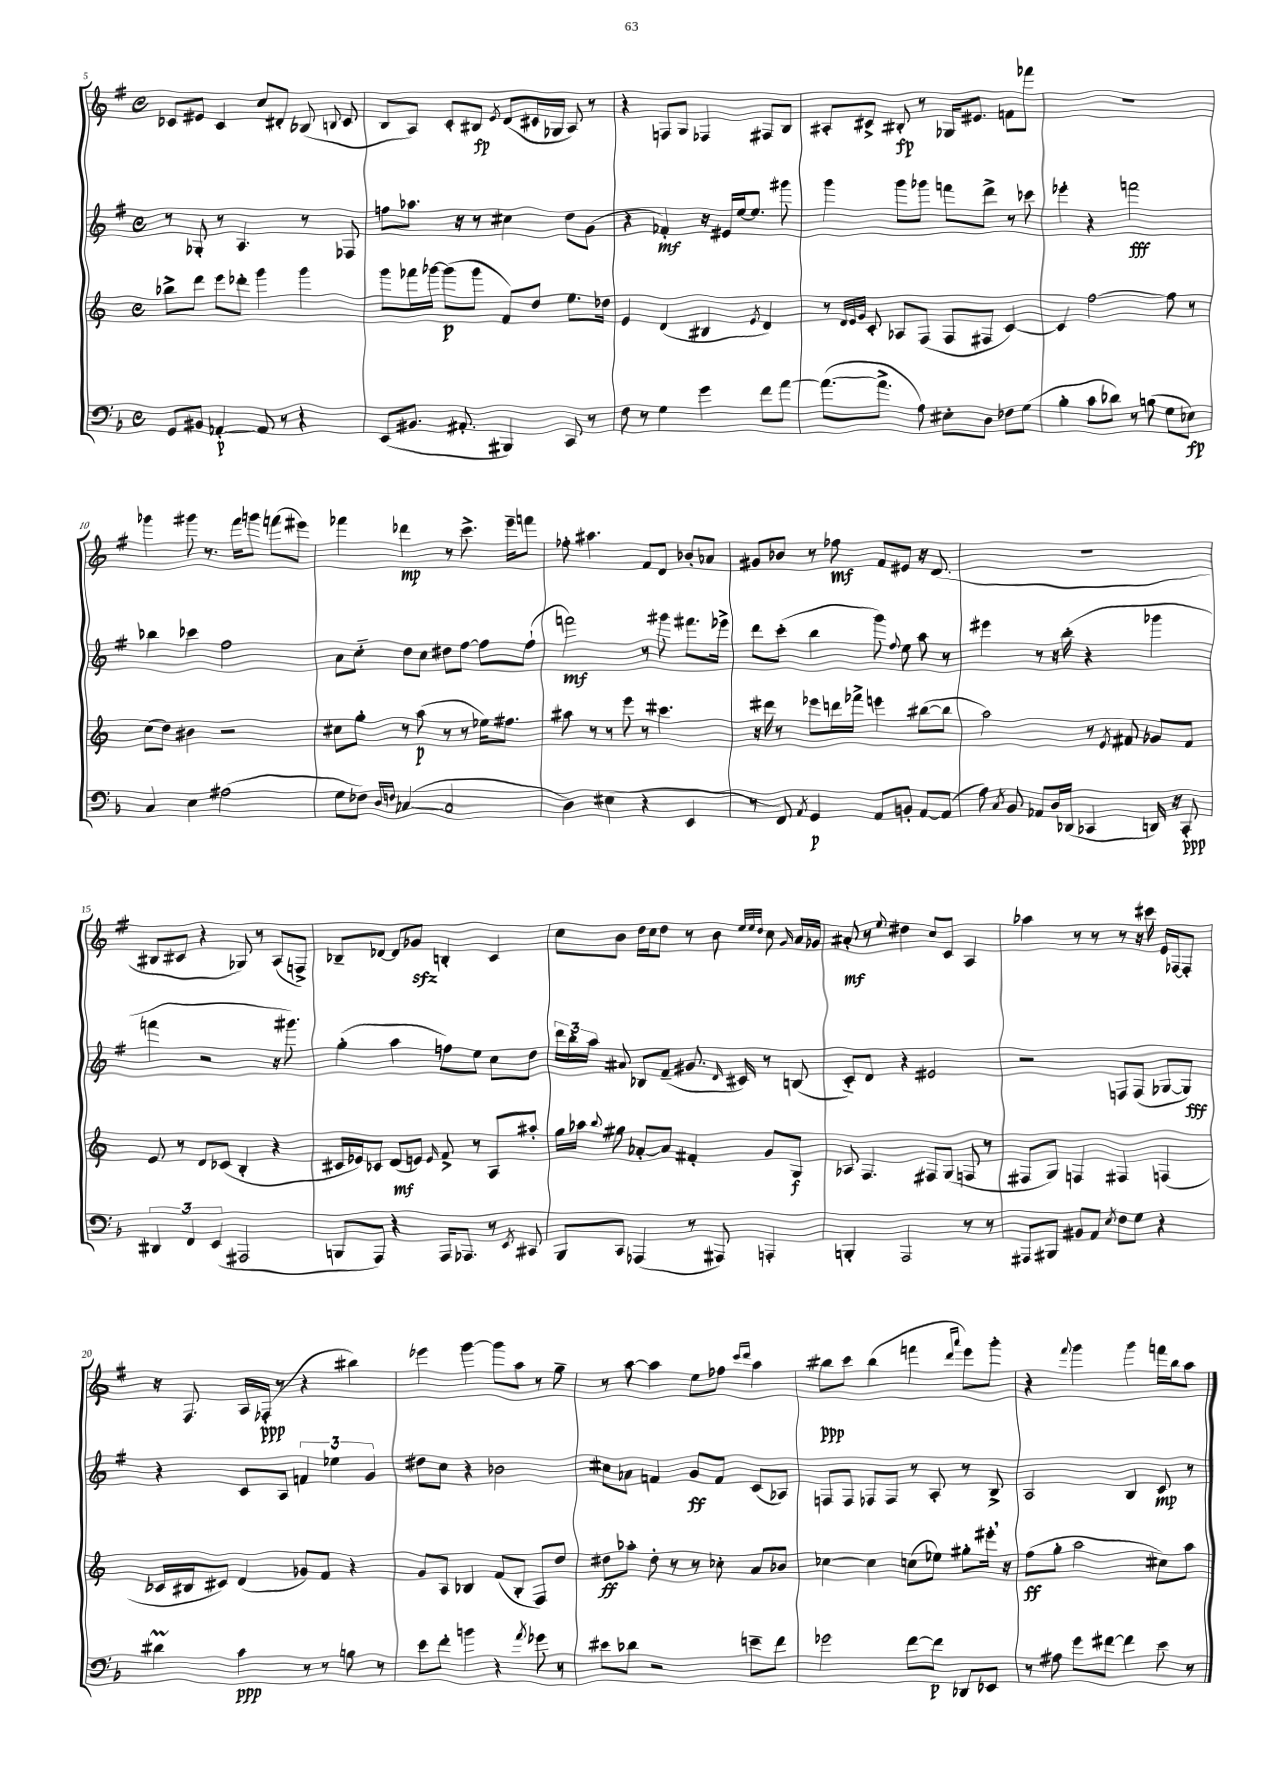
<<
\new StaffGroup <<
\new Staff = "s0" {
    \clef treble \key g \major \defaultTimeSignature \time 4/4
    \autoBeamOff ces'8[ eis'8] ces'4 c''8[ dis'8]-. bes8( \appoggiatura { b8 } ces'8 |
    b8[ a8]) c'8[-. bis8]\fp \acciaccatura { e'8 } d'8[( cis'16 ges16] a8) r8 |
    r4 f8[ g8] fes4 fis8[ b8] |
    ais8[-. cis'8]-> bis8-.\fp r8 ges16[ eis'8.] f'8[ fes'''8] |
    R1 |
    ges'''4 gis'''8 r8. fis'''16[ g'''8] f'''8[( eis'''8]) |
    fes'''4 des'''4\mp r8 c'''8.-> e'''16[-- f'''8] |
    fes''8-. ais''4. fis'8[ d'8] bes'8[-. aes'8] |
    gis'8[ bes'8] r8 fes''8\mf fis'8[ eis'8] r16 d'8.( |
    R1 |
    bis8[ cis'8] r4 ges8) r8 a8[( f8]->) |
    bes8[-- des'8]~ des'8[ ges'8]\sfz b4-. c'4 |
    c''8[ b'8] d''16[ c''16 d''8] r8 b'8 \grace { e''32[ e''32 d''32] } c''8 \grace { g'16 } a'16[ ges'16] |
    ais'8-.\mf r8 \appoggiatura { e''8 } dis''4 c''8[ c'8] a4 |
    aes''4 r8 r8 r8 r16 cis'''16 e'16[ fes16~ fes8]-. |
    r16 fis8. a16[ fes16]-.\ppp( r8 r4 bis''4) |
    ees'''4 g'''4~ g'''8[ a''8] r8 g''8-- |
    r8 a''8~ a''4 e''8[ fes''8] \grace { c'''16[ d'''16] } a''4 |
    bis''8[\ppp c'''8] bis''4( f'''4 \grace { d'''16[ a'''16] } e'''8[) g'''8]-. |
    r4 \appoggiatura { fis'''8 } g'''4 g'''4 f'''16[ b''16 a''8] \bar "|." |
}
\new Staff = "s1" {
    \clef treble \key g \major \defaultTimeSignature \time 4/4
    \autoBeamOff r8 ges8-. r8 a4. r8 fes8 |
    f''8[ aes''8.] r16 r8 cis''4 d''8[ g'8]( |
    r4 fes'4-.\mf) r16 eis'16[ e''16~ e''8.] gis'''8 |
    g'''4 g'''8[ ges'''8] f'''8[ d'''8]-> r8 ces'''8 |
    ees'''4-. r4 f'''2\fff |
    bes''4 ces'''4 fis''2 |
    a'8[ c''8]-_ d''8[ c''8] dis''8[ fis''8]~ fis''8[ fis''8]-!( |
    f'''2\mf) r8 gis'''8 fis'''8.[ ees'''16]-> |
    d'''8[ c'''8]-.( b''4 g'''8) \appoggiatura { fis''8 } e''8 a''8 r8 |
    eis'''4 r8 r16 b''16-.( r4 ges'''4 |
    f'''4 r2 r16 gis'''8.) |
    g''4-.( a''4 f''8[) e''8] c''8[ d''8] |
    \tuplet 3/2 { d'''16[ b''16-. a''16] } ais'8 bes8[ fis'8]--( gis'8. \grace { d'16 } cis'16) r8 b8( |
    c'8[-_) d'8] r4 eis'2 |
    r2 f8[ f8]( ges8[~ ges8]\fff) |
    r4 c'8[ a8] \tuplet 3/2 { f'4 ees''4 g'4 } |
    dis''8[ c''8] r4 bes'2 |
    cis''8[ aes'8] f'4 g'8[\ff f'8] c'8[( aes8]) |
    f8[ f8] fes8[ fes8] r8 a8-. r8 b8-> |
    a2 b4 c'8\mp r8 \bar "|." |
}
\new Staff = "s2" {
    \clef treble \key c \major \defaultTimeSignature \time 4/4
    \autoBeamOff bes''8[-> d'''8] e'''8[ des'''8]-. g'''4 g'''4 |
    g'''8[ fes'''16 ges'''16]~ ges'''8[\p( ges'''8] f'8[) d''8] e''8.[ des''16] |
    e'4 d'4( bis4 \acciaccatura { e'8 } d'4) |
    r8 \grace { d'32[ e'32 g'32] } c'8-. aes8[ f8]( f8[ fis8] c'4~) |
    c'4 f''2~ f''8 r8 |
    c''8[( d''8]) bis'4 r2 |
    cis''8[ g''8]-. r8 a''8\p( r8 r8 ees''16[) fis''8.] |
    ais''8 r8 r8 e'''8 r8 cis'''4. |
    r16 dis'''16 r8 ees'''8[ d'''16 fes'''16]-> e'''4 bis''8[~( bis''8] |
    a''2) r8 \acciaccatura { e'8 } fis'8 ges'8[ fis'8] |
    e'8 r8 d'8[ ces'8]( b4-. r4 |
    cis'16[ ees'16) ces'8] d'8[\mf( e'8]) \grace { e'16 } f'8-> r8 a8[ ais''8]-. |
    g''16[ aes''16] \appoggiatura { b''8 } gis''8 aes'8[~-. aes'8] fis'4-. g'8[ g8]\f |
    aes8 f4. fis8[ g8]( f8 r8 |
    fis8[ g8]) f4 fis4 f4( |
    ces'16[ bis16 cis'8]) d'4( ges'8[) f'8] r4 |
    g'8[ a8] bes4 f'8[( bes8]-. f8[) d''8] |
    dis''8[\ff aes''8]-. dis''8-. r8 r8 ces''8-. a'8[ bes'8] |
    ces''4~ ces''4 c''8[( ees''8]) gis''8[-. eis'''16]-. \breathe r16 |
    f''8[\ff( g''8]-. a''2 cis''8[) a''8] \bar "|." |
}
\new Staff = "s3" {
    \clef bass \key f \major \defaultTimeSignature \time 4/4
    \autoBeamOff g,8[ bis,8] aes,4~-.\p aes,8 r8 r4 |
    e,8[( bis,8.] ais,8.-. bis,,4) c,8 r8 |
    f8 r8 g4 g'4 f'8[ a'8]~ |
    a'8.[~( a'8.]-> a8) eis8[-. d8] fes8[ g8]( |
    bes4-. c'8[ des'8]) r8 b8( g8[ ees8]\fp) |
    c4 e4 ais2( |
    g8[ fes8]) \grace { d16[ f16] } ces4~( ces2 |
    d4) eis4( r4 e,4 |
    r8 f,8) \acciaccatura { a,8 } g,4\p a,8[ b,8]-. a,8[~ a,8]( |
    a8) \acciaccatura { c8 } bes,8 aes,8[ d16 des,16]( ces,4 d,16) r16 ces,8-.\ppp |
    \tuplet 3/2 { dis,4 f,4 e,4( } ais,,2 |
    b,,8[ a,,8]) r4 a,,16[ aes,,8.] r8 \acciaccatura { e,8 } cis,8 |
    bes,,8[ c,8] aes,,4( r8 ais,,8) a,,4-. |
    b,,4-. a,,2 r8 r8 |
    ais,,8[ bis,,8] bis,8[ a,8] \acciaccatura { e8 } f8[ g8] r4 |
    dis'4\prall c'4\ppp r8 r8 b8 r8 |
    e'8[ f'8]-. b'4 r4 \acciaccatura { a'8 } ges'8 r8 |
    eis'8[ des'8] r2 e'8[-- f'8] |
    ges'2 f'8[~ f'8]\p des,8[ ees,8] |
    r8 ais8 g'8[ fis'8]~ fis'4 e'8 r8 \bar "|." |
}
>>
>>
\layout { \context { \Score currentBarNumber = #5 } }
